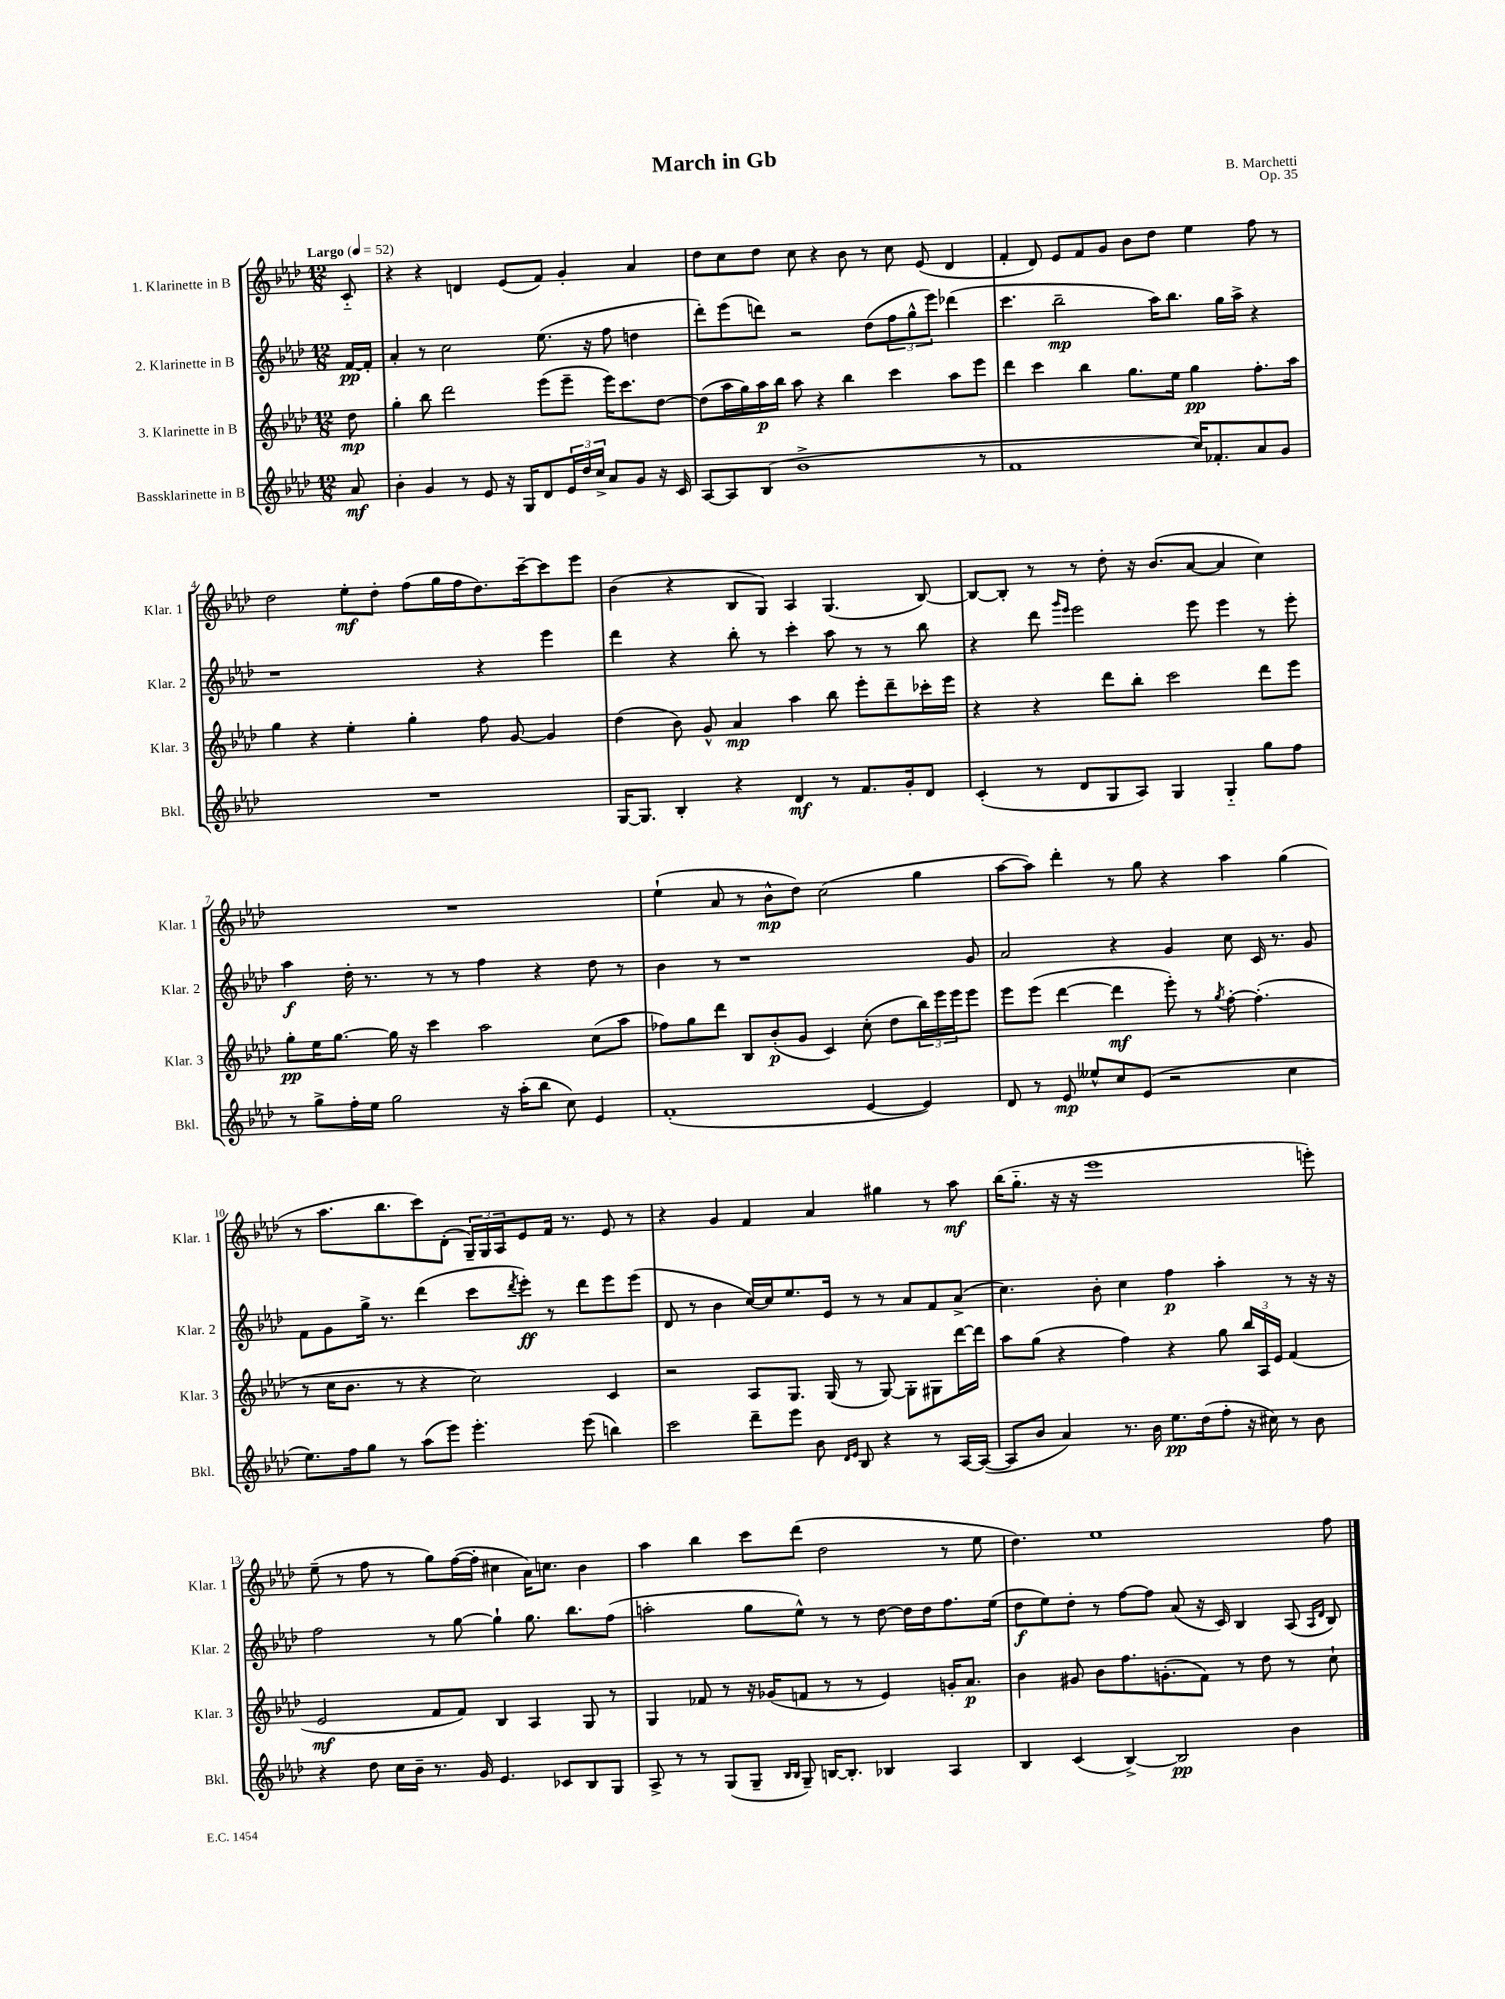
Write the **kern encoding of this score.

**kern	**kern	**kern	**kern
*staff4	*staff3	*staff2	*staff1
*clefG2	*clefG2	*clefG2	*clefG2
*k[b-e-a-d-]	*k[b-e-a-d-]	*k[b-e-a-d-]	*k[b-e-a-d-]
*M12/8	*M12/8	*M12/8	*M12/8
*MM52	*MM52	*MM52	*MM52
8a-/	8dd-\	[16f/LL	8c'~/
.	.	16f'/]JJ	.
=	=	=	=
4b-'\	4gg'\	4a-'/	4r
4g/	8bb-\	8r	4r
.	2ddd-\	2cc\	.
8r	.	.	4d/
8e-/	.	.	.
16r	.	.	(8e-/L
16G/LK	.	.	.
8d-/	(8eee-\L	(8.ee-\	8f/J)
24e-/L	8eee-~\J	.	4g'/
24dd-/	.	.	.
.	.	16r	.
24cc^/JJ	.	.	.
8a-/L	16eee-\LK)	8ff\	.
.	8.ccc\	.	.
8g/J	.	4dd\	4a-/
16r	[8dd-\J	.	.
16c/	.	.	.
=	=	=	=
[8A-/L	(8dd-\]L	8ddd-'\L)	8dd-\L
8A-/]	16aa-\L	(8eee-\	8cc\
.	16gg\)	.	.
(8B-/J	16aa-\	8ddd\J)	8dd-\J
.	16bb-\JJ	.	.
1b-^	8aa-\	2r	8cc\
.	4r	.	4r
.	4bb-\	.	8b-\
.	.	(8dd-\L	8r
.	4ccc\	12ff\	8cc\
.	.	12gg^^\	.
.	.	.	(8e-/
.	.	12eee-\J)	.
.	8aa-\L	(4ddd-\	4d-/
8r	8eee-\J	.	.
=	=	=	=
1f	4ddd-\	4.ccc\	4f'/
.	4ccc\	.	8d-/)
.	.	2bb-~\	8e-/L
.	4bb-\	.	8f/
.	.	.	8g/J
.	8.gg\L	.	8b-\L
.	.	16aa-\LK)	8dd-\J
.	16ee-\Jk	8.bb-\J	.
16cc/LK)	4gg\	.	4ee-\
8.f-'/	.	.	.
.	.	16gg\LL	.
.	.	16aa-^\JJ	.
8a-/	8.ff'\L	4r	8ff\
8g/J	.	.	8r
.	16aa-\Jk	.	.
=	=	=	=
1.r	4gg\	1r	2dd-\
.	4r	.	.
.	4ee-'\	.	8ee-'\L
.	.	.	8dd-'\J
.	4gg'\	.	(8ff\L
.	.	.	16gg\L
.	.	.	16ff\J
.	8ff\	4r	8.dd-\)
.	[8g/	.	.
.	.	.	[16ccc~\k
.	4g/]	4eee-\	8ccc\]
.	.	.	8eee-\J
=	=	=	=
[16G/LK	(4dd-\	4ddd-\	(4b-\
8.G/]J	.	.	.
4B-'/	8b-\)	4r	4r
.	8g^^/	.	.
4r	4a-/	8bb-'\	8B-/L
.	.	8r	8G/J)
4d-/	4aa-\	4ccc'\	4A-/
8r	8bb-\	8aa-\	(4.G/
8.f/L	8eee-'\L	8r	.
.	8ddd-~\	8r	.
16g'/k	.	.	.
8d-/J	16ccc-'\L	8bb-\	[8B-/)
.	16eee-\JJ	.	.
=	=	=	=
(4c'/	4r	4r	8B-/_L
.	.	.	8B-'/]J
8r	4r	8ddd-\	8r
.	.	16qqggg/LL	.
.	.	16qqeee-/JJ	.
8d-/L	.	2eee-\	8r
8G/	8ddd-\L	.	8dd-'\
8A-/J)	8bb-'\J	.	16r
.	.	.	(8.b-/L
4G/	2ccc\	.	.
.	.	8eee-\	[8a-/J
4G'~/	.	4eee-\	4a-/]
8gg\L	8ddd-\L	8r	4cc\)
8ff\J	8eee-\J	8eee-'\	.
=	=	=	=
8r	8gg'\L	4aa-\	1.r
8gg^\L	16ee-\K	.	.
.	[8.gg\J	.	.
16ff'\L	.	16dd-'\	.
16ee-\JJ	.	8.r	.
2gg\	16gg\]	.	.
.	16r	.	.
.	4ccc\	8r	.
.	.	8r	.
.	2aa-\	4ff\	.
16r	.	.	.
(16aa-'\LK	.	.	.
8bb-\J	.	4r	.
8cc\)	.	.	.
4e-/	(8cc\L	8dd-\	.
.	8aa-\J	8r	.
=	=	=	=
(1f'	8ff-\L)	4b-\	(4ee-`\
.	8gg\	.	.
.	8ddd-\J	8r	8a-/
.	8B-/L	1r	8r
.	(8b-'/	.	8b-^^\L
.	8g/J	.	8dd-\J)
.	4c/)	.	(2cc\
[4e-/	(8cc'\	.	.
.	8dd-\L	.	.
4e-/])	24bb-\L)	.	4gg\
.	24eee-\	.	.
.	24eee-\J	.	.
.	8eee-\J	8g/	.
=	=	=	=
8d-/	8eee-\L	2a-/	[8aa-\L
8r	(8eee-\J	.	8aa-\]J)
8e-/	[4ddd-\	.	4ddd-'\
8ee--^^/L	.	.	.
8cc/	4ddd-\]	4r	8r
(8e-/J	.	.	8gg\
2r	8eee-'\)	4g/	4r
.	8r	.	.
.	8qgg/	.	.
.	[8ff'\	8cc\	4aa-\
.	(4.ff'\]	16c/	.
.	.	8.r	.
4cc\	.	.	(4gg\
.	.	8g/	.
=	=	=	=
8.ee-\L)	8r	8f\L	8r
.	16cc\LK	8g\	8.aa-\L
16ff\k	8.b-\J	.	.
8gg\J	.	16gg^\Jk	.
.	.	8.r	8.bb-\
8r	8r	.	.
(8aa-\L	4r	(4ddd-\	8ccc\)
8eee-\J)	.	.	(8d-'\J
4.eee-'\	2cc\)	8ccc\L	24G~/LL)
.	.	.	24G/
.	.	.	24A-/J
.	.	8qddd-/	.
.	.	8eee-'\J)	8e-/
.	.	8r	16f/Jk
.	.	.	8.r
(8eee-\	.	8ddd-\L	.
4bb\)	4c/	8eee-\	8e-/
.	.	(8eee-\J	8r
=	=	=	=
2ccc\	2r	8d-/	4r
.	.	8r	.
.	.	4b-\	4g/
8ddd-~\L	8A-/L	[16cc/LL)	4f/
.	.	16cc/]J	.
8eee-\J	8.G/J	8.ee-/	.
8b-\	.	.	4a-/
.	(16G/	16e-/Jk	.
16qqd-/LL	.	.	.
16qqe-/JJ	.	.	.
8B-/	8r	8r	.
4r	[8G/)	8r	4gg#\
.	8G'\]L	8a-/L	.
8r	8G#\	8f/	8r
[16A-/LL	[16ddd-\L	(8a-^/J	8aa-\
(16A-/_JJ	16ddd-\]JJ	.	.
=	=	=	=
8A-/]L	8aa-\L	4.cc\)	(16bb-\LK
.	.	.	8.gg'~\J
8b-/J	(8gg\J	.	.
4a-/)	4r	.	16r
.	.	.	16r
.	.	8b-'\	1eee-
8.r	4ff\)	4cc\	.
16b-\	.	.	.
8.ee-\L	4r	4ff\	.
(16dd-\k	.	.	.
8ff'\J	8gg\	4aa-'\	.
16r	24bb-/LL	.	.
.	24A-/	.	.
16cc#\)	.	.	.
.	24e-/JJ	.	.
8r	(4f/	8r	.
8b-\	.	16r	8eee'\)
.	.	16r	.
=	=	=	=
4r	2e-/	2ff\	(8ee-~\
.	.	.	8r
8dd-\	.	.	8ff\
16cc\LL	.	.	8r
16b-~\JJ	.	.	.
8.r	8f/L	8r	8gg\L)
.	8f/J)	[8gg\	([16ff\L
16g/	.	.	16ff'\]JJ
4.e-/	4B-/	4gg`\]	4cc#\
.	4A-/	8.gg\	16a-\LK)
.	.	.	8.cc\J
8c-/L	.	.	.
.	.	8.bb-\L	.
8B-/	8G/	.	4b-\
8G/J	8r	(8ff\J	.
=	=	=	=
8A-^/	4G/	2aa'\	4aa-\
8r	.	.	.
8r	8f-/	.	4bb-\
(8G/L	8r	.	.
8G~/J	16r	8gg\L	8ccc\L
.	(16g-/LK	.	.
16qqB-/LL	.	.	.
16qqB-/JJ	.	.	.
8G~/)	8f/J	8ee-^^\J)	(8ddd-\J
[16B/LK	8r	8r	2dd-\
8.B'/]J	.	.	.
.	8r	8r	.
4B-/	4e-/)	[8dd-\	.
.	.	16dd-\]LL	.
.	.	16dd-\J	.
4A-/	16g'/LK	8.ff\	8r
.	8.a-/J	.	.
.	.	.	8ee-\
.	.	(16ee-\Jk	.
=	=	=	=
4B-/	4b-\	8dd-\L	4.dd-\)
.	.	8ee-\)	.
(4c/	8g#/	8dd-'\J	.
.	8b-\L	8r	1ee-
[4B-^/)	8.ff\	[8ff\L	.
.	.	8ff\]J	.
.	(8.g'\	.	.
2B-/]	.	(8a-/	.
.	8f\J)	16r	.
.	.	16c/)	.
.	8r	4B-/	.
.	8dd-\	.	.
4b-\	8r	(8A-/	.
.	.	16qqA-/LL	.
.	.	16qqd-/JJ	.
.	8cc`\	8B-/)	8ff\
==	==	==	==
*-	*-	*-	*-
